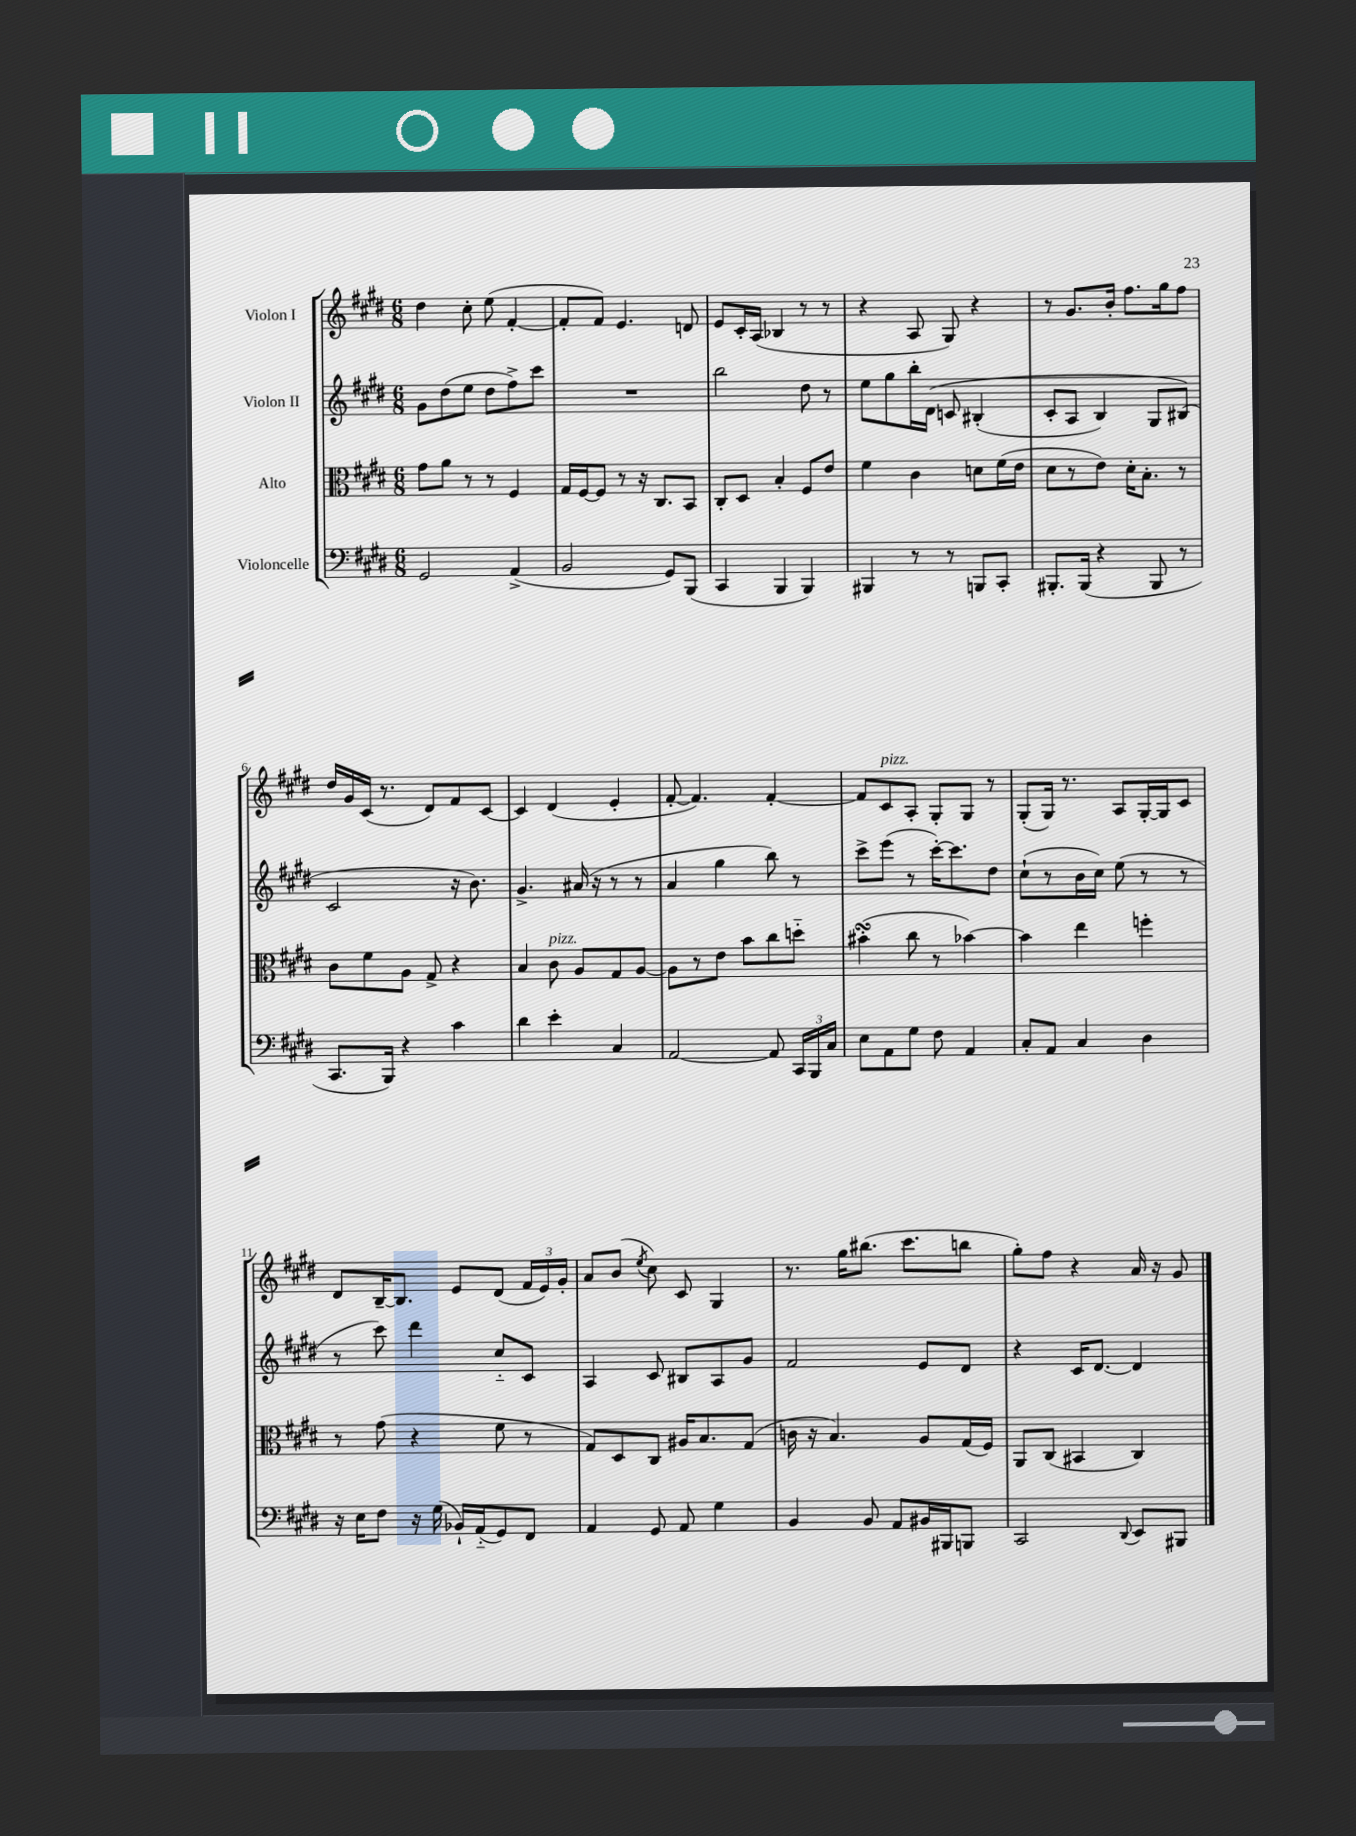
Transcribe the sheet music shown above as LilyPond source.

<<
\new StaffGroup <<
\new Staff = "s0" \with { instrumentName = "Violon I" } {
    \clef treble \key e \major \numericTimeSignature \time 6/8
    \autoBeamOff dis''4 cis''8-. e''8( fis'4~-. |
    fis'8[-. fis'8]) e'4. d'8 |
    e'8[ cis'16-. a16]( bes4 r8 r8 |
    r4 a8 gis8) r4 |
    r8 gis'8.[ b'16]-. fis''8.[ gis''16 fis''8] |
    dis''16[ gis'16 cis'16]( r8. dis'8[) fis'8 cis'8]~ |
    cis'4 dis'4( e'4-. |
    fis'8~-. fis'4.) fis'4~-. |
    fis'8[ cis'8^\markup { \italic "pizz." } a8]-. gis8[-. gis8] r8 |
    gis8[-.( gis16]) r8. a8[ gis16~-. gis16 cis'8] |
    dis'8[ b16~-- b8.] e'8[ dis'8]( \tuplet 3/2 { fis'16[ e'16) gis'16]-. } |
    a'8[ b'8]( \acciaccatura { e''8 } cis''8) cis'8 gis4 |
    r8. gis''16[ bis''8.]( cis'''8.[ b''8] |
    gis''8[-.) fis''8] r4 a'16 r16 gis'8 \bar "|." |
}
\new Staff = "s1" \with { instrumentName = "Violon II" } {
    \clef treble \key e \major \numericTimeSignature \time 6/8
    \autoBeamOff gis'8[ dis''8( e''8] dis''8[ fis''8->) cis'''8] |
    R2. |
    b''2 dis''8 r8 |
    e''8[ gis''8 b''16-. dis'16]\( c'8 bis4-.( |
    cis'8[-. a8] b4) gis8[ bis8](\) |
    cis'2 r16 b'8.) |
    gis'4.-> ais'16( r16 r8 r8 |
    a'4 gis''4 b''8) r8 |
    cis'''8[-> e'''8]( r8 cis'''16[~-.) cis'''8. dis''8] |
    cis''8[-!( r8 b'16 cis''16]) e''8( r8 r8 |
    r8 cis'''8) dis'''4 cis''8[-_ cis'8] |
    a4 cis'8 bis8[ a8 gis'8] |
    fis'2 e'8[ dis'8] |
    r4 cis'16[ dis'8.]~ dis'4 \bar "|." |
}
\new Staff = "s2" \with { instrumentName = "Alto" } {
    \clef alto \key e \major \numericTimeSignature \time 6/8
    \autoBeamOff gis'8[ a'8] r8 r8 fis4 |
    gis16[ fis16~ fis8] r8 r16 cis8.[ b,8] |
    cis8[-. dis8] b4-. fis8[ e'8] |
    fis'4 cis'4 d'8[ fis'16( e'16] |
    dis'8[ r8 e'8]) dis'16[-. b8.]-. r8 |
    cis'8[ fis'8 a8] gis8-> r4 |
    b4 cis'8^\markup { \italic "pizz." } a8[ gis8 a8]~ |
    a8[ r8 e'8] b'8[ cis''8 d''8]-_ |
    bis'4-.\turn( cis''8 r8 bes'4~) |
    bes'4 e''4 f''4-. |
    r8 gis'8( r4 fis'8 r8 |
    gis8[) dis8 cis8] ais16[ b8. gis8]( |
    c'16 r16 b4.) a8[ gis16( fis16]) |
    a,8[ cis8]( bis,4 cis4) \bar "|." |
}
\new Staff = "s3" \with { instrumentName = "Violoncelle" } {
    \clef bass \key e \major \numericTimeSignature \time 6/8
    \autoBeamOff gis,2 a,4->( |
    b,2 gis,8[) b,,8]( |
    cis,4 b,,4 b,,4) |
    bis,,4 r8 r8 b,,8[ cis,8]-. |
    bis,,8.[-. bis,,16]( r4 bis,,8 r8 |
    cis,8.[ b,,16]) r4 cis'4 |
    dis'4 e'4-. cis4 |
    a,2~ a,8 \tuplet 3/2 { cis,16[ b,,16 cis16] } |
    e8[ a,8 gis8] fis8 a,4 |
    cis8[-. a,8] cis4 dis4 |
    r16 e16[ fis8] r16 gis16( bes,16[-!) a,16-_( gis,8) fis,8] |
    a,4 gis,8 a,8 gis4 |
    b,4 b,8 a,8[ bis,16 bis,,16 b,,8] |
    cis,2 \appoggiatura { dis,8 } e,8[ bis,,8] \bar "|." |
}
>>
>>
